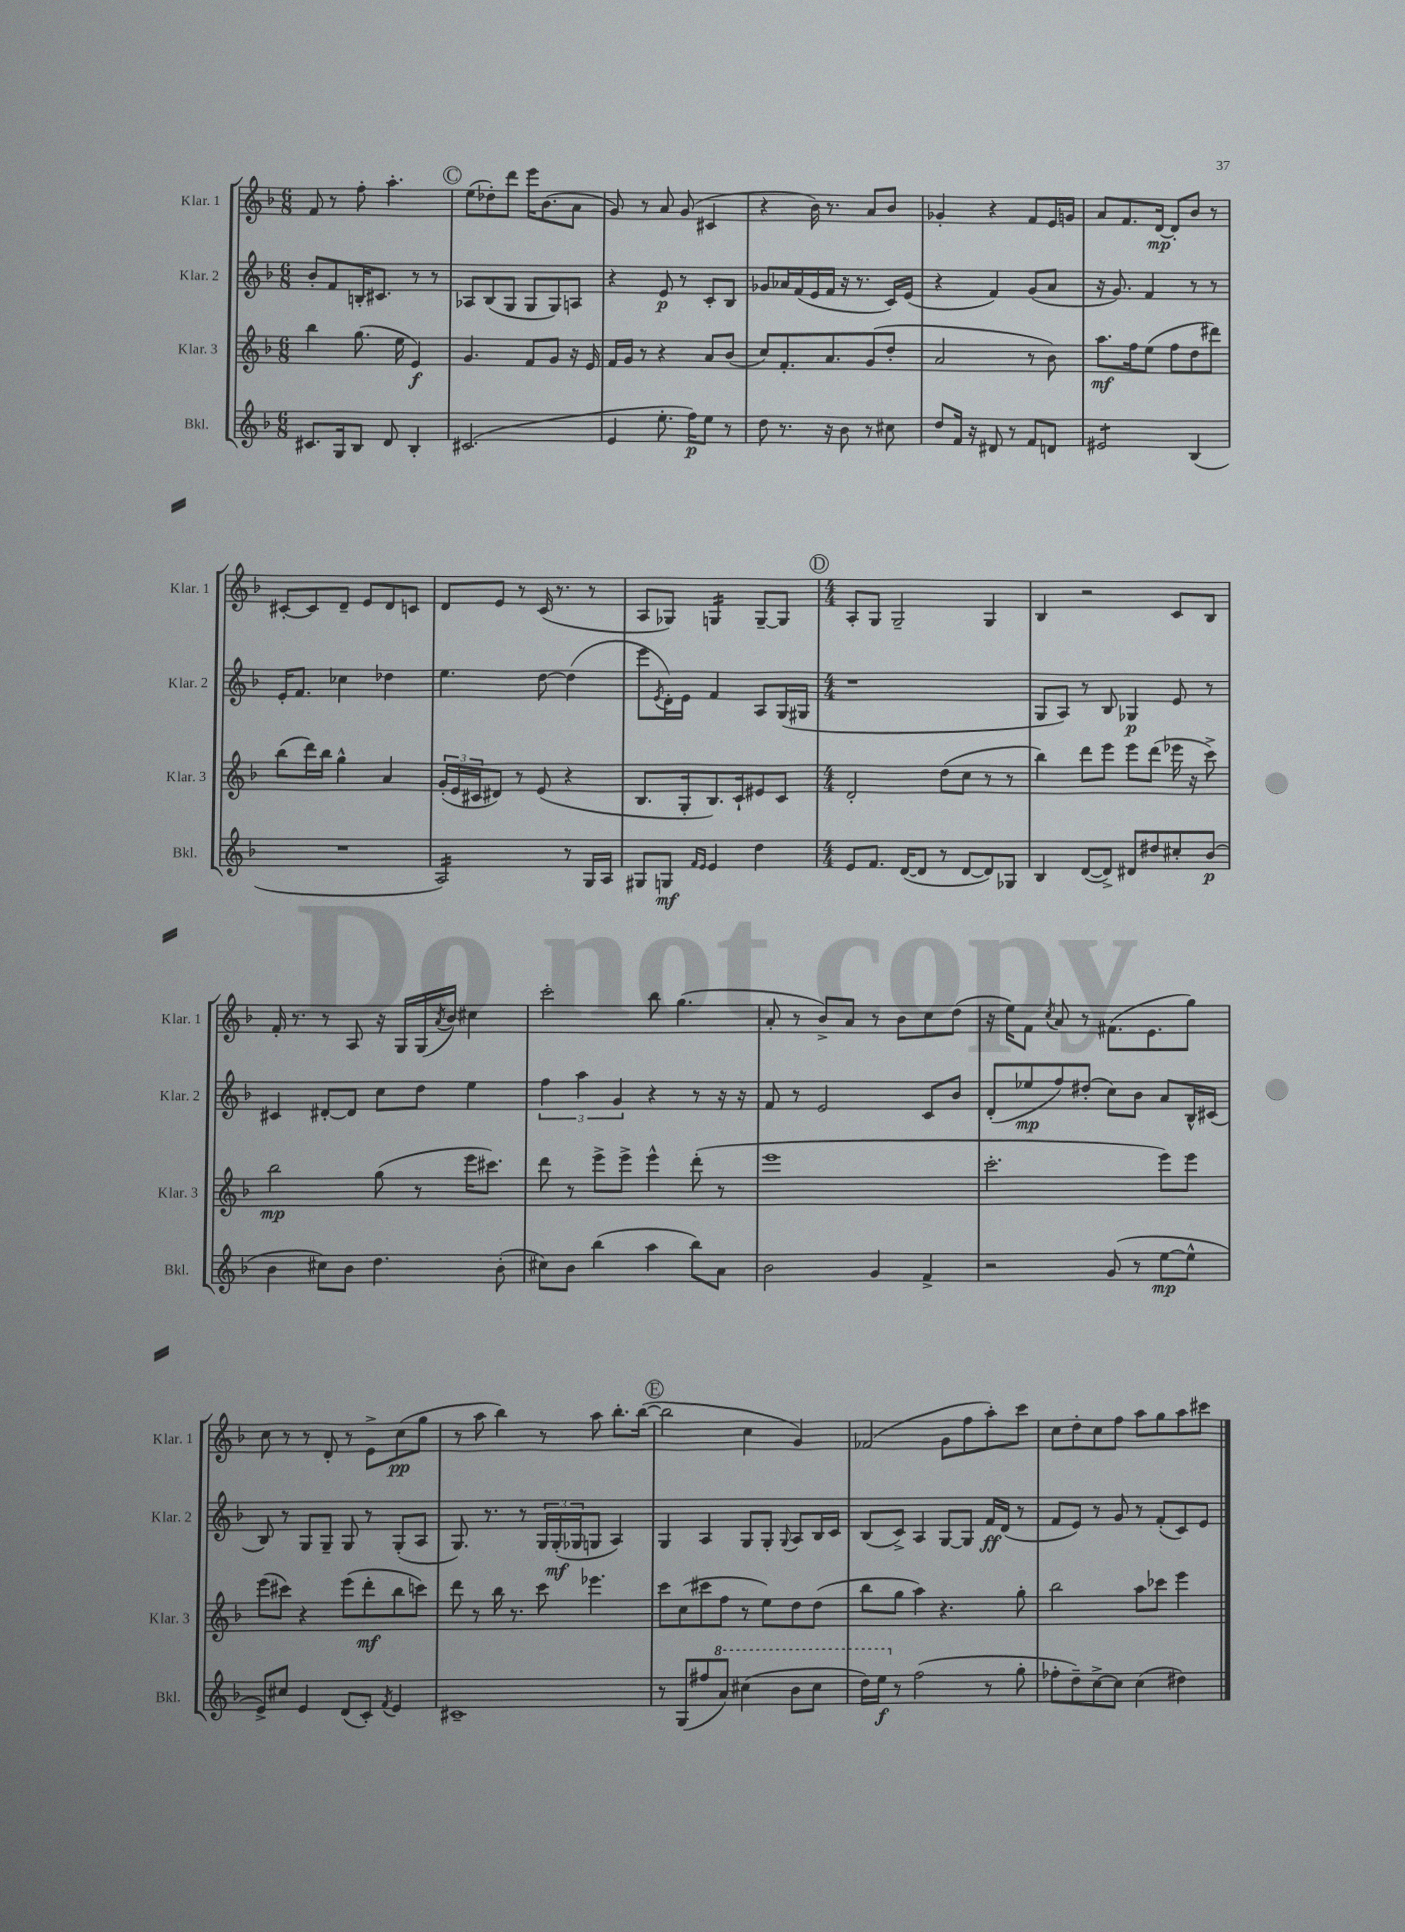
<<
\new StaffGroup <<
\new Staff = "s0" \with { instrumentName = "Klar. 1" shortInstrumentName = "Klar. 1" } {
    \clef treble \key f \major \numericTimeSignature \time 6/8
    f'8 r8 f''8-. a''4.-. |
    \mark \markup { \circle "C" } e''8( des''8-.) d'''8 e'''16 bes'8.( a'8 |
    g'8) r8 a'8 g'8( cis'4 |
    r4 bes'16) r8. a'8 bes'8 |
    ges'4-. r4 f'8 e'16 g'16 |
    a'8 f'8. d'16~\mp d'8-. bes'8 r8 |
    cis'8~-. cis'8 d'8-- e'8 d'8 c'8 |
    d'8 e'8 r8 c'16( r8. r8 |
    a8 ges8) g4:16 g8~-- g8 |
    \mark \markup { \circle "D" } \numericTimeSignature \time 4/4 a8-. g8 g2-- g4 |
    bes4 r2 c'8 bes8 |
    f'16-. r8. r8 a8 r16 g16 g16( \acciaccatura { a'8 } bes'16) cis''4 |
    c'''2-. bes''8 g''4.( |
    a'8-. r8 bes'8->) a'8 r8 bes'8 c''8 d''8( |
    r16 e''16) f'8 \acciaccatura { c''8 } a'8 r8 fis'8.( e'8. g''8) |
    c''8 r8 r8 d'8-. r8 e'8-> c''8\pp( g''8 |
    r8 a''8 bes''4) r8 a''8 bes''8.-. bes''16~( |
    \mark \markup { \circle "E" } bes''2 c''4 g'4) |
    fes'2( g'8 f''8 a''8-.) c'''8 |
    c''8 d''8-. c''8 f''8 a''8 g''8 a''8 cis'''8 \bar "|." |
}
\new Staff = "s1" \with { instrumentName = "Klar. 2" shortInstrumentName = "Klar. 2" } {
    \clef treble \key f \major \numericTimeSignature \time 6/8
    bes'8-. f'8 b16-. cis'8. r8 r8 |
    \mark \markup { \circle "C" } aes8 bes8( g8 g8 g8) a8 |
    r4 e'8\p r8 c'8-. bes8 |
    ges'8 aes'16 f'16( e'16 f'16 r16 r8. c'16) e'16( |
    r4 f'4) g'8( a'8 |
    r16 g'8.) f'4 r8 r8 |
    e'16-. f'8. ces''4 des''4 |
    e''4. d''8~ d''4( |
    e'''8 \acciaccatura { e'8 } d'16-.) e'16 f'4 a8 g16( gis16 |
    \mark \markup { \circle "D" } \numericTimeSignature \time 4/4 r1 |
    g8 a8) r8 bes8 ges4\p e'8 r8 |
    cis'4 dis'8~-. dis'8 c''8 d''8 e''4 |
    \tuplet 3/2 { f''4 a''4 g'4 } r4 r8 r16 r16 |
    f'8 r8 e'2 c'8 bes'8 |
    d'8-.( ees''8\mp f''8) dis''8-.( c''8) bes'8 a'8 bes16-^ cis'16( |
    bes8) r8 g8 g8-- g8 r8 g8-.( a8 |
    g8.) r8. r8 \tuplet 3/2 { g16 g16-.\mf( ges16 } g8 a4) |
    \mark \markup { \circle "E" } g4 a4 g8 g8-. \appoggiatura { g8 } a8 bes16 c'16 |
    bes8( c'8->) a4 g8~ g8 f'16\ff d'16( r8 |
    f'8 e'8) r8 g'8 r8 f'8-.( c'8) e'8 \bar "|." |
}
\new Staff = "s2" \with { instrumentName = "Klar. 3" shortInstrumentName = "Klar. 3" } {
    \clef treble \key f \major \numericTimeSignature \time 6/8
    bes''4 g''8.( e''16 e'4\f) |
    \mark \markup { \circle "C" } g'4. f'8 g'8 r16 e'16 |
    f'16 g'16 r8 r4 a'8 bes'8( |
    c''8) f'8.-. a'8. g'8( d''8-. |
    a'2 r8 bes'8) |
    a''8.\mf f''16 e''8( f''8 d''8 dis'''8) |
    bes''8( d'''16) bes''16 g''4-^ a'4 |
    \tuplet 3/2 { g'16-.( e'16 cis'16 } dis'8) r8 e'8( r4 |
    bes8. g16-. bes8.) c'16-! eis'8 c'8 |
    \mark \markup { \circle "D" } \numericTimeSignature \time 4/4 d'2-. d''8( c''8 r8 r8 |
    bes''4) d'''8 e'''8 e'''8 d'''8( ees'''16 r16 c'''8->) |
    bes''2\mp g''8( r8 e'''16 cis'''8.) |
    d'''8 r8 e'''8-> e'''8-> e'''4-^ d'''8-.( r8 |
    e'''1 |
    c'''2.-. e'''8) e'''8 |
    e'''8( cis'''8) r4 e'''8( d'''8-.\mf bes''8 c'''8) |
    d'''8 r8 bes''16 r8. c'''8 ees'''4. |
    \mark \markup { \circle "E" } c'''8 c''8( cis'''8 f''8 r8 e''8) d''8 d''8( |
    bes''8 g''8 a''4) r4. g''8-. |
    bes''2 a''8 ces'''8 e'''4 \bar "|." |
}
\new Staff = "s3" \with { instrumentName = "Bkl." shortInstrumentName = "Bkl." } {
    \clef treble \key f \major \numericTimeSignature \time 6/8
    cis'8. g16 bes8 d'8 bes4-. |
    \mark \markup { \circle "C" } cis'2.( |
    e'4 e''8.-. f''16\p) e''8 r8 |
    d''8 r8. r16 bes'8 r8 cis''8 |
    d''8 f'16 r16 dis'8 r8 f'8 d'8 |
    eis'2:8 bes4( |
    R2. |
    a2:16) r8 g16 a16 |
    gis8 g8\mf \grace { f'16 e'16 } e'4 d''4 |
    \mark \markup { \circle "D" } \numericTimeSignature \time 4/4 e'8 f'8. d'16~( d'8 r8 d'8~ d'8) ges8 |
    bes4 d'8~( d'8->) dis'8 dis''8 cis''8-. bes'8\p( |
    bes'4 cis''8) bes'8 d''4. bes'8-.( |
    cis''8) bes'8 bes''4( a''4 bes''8) a'8 |
    bes'2 g'4 f'4-> |
    r2 g'8( r8 e''8~\mp e''8-^ |
    e'8->) cis''8 e'4 d'8( c'8-.) \acciaccatura { f'8 } e'4 |
    cis'1-- |
    \mark \markup { \circle "E" } r8 g8( fis''8 \ottava #1 a''8) cis'''4( bes''8 cis'''8 |
    d'''16) e'''16\f \ottava #0 r8 f''2( r8 g''8-. |
    fes''8-. d''8--) c''8~-> c''8 c''4( dis''4) \bar "|." |
}
>>
>>
\layout { \context { \Score \remove "Bar_number_engraver" } }
